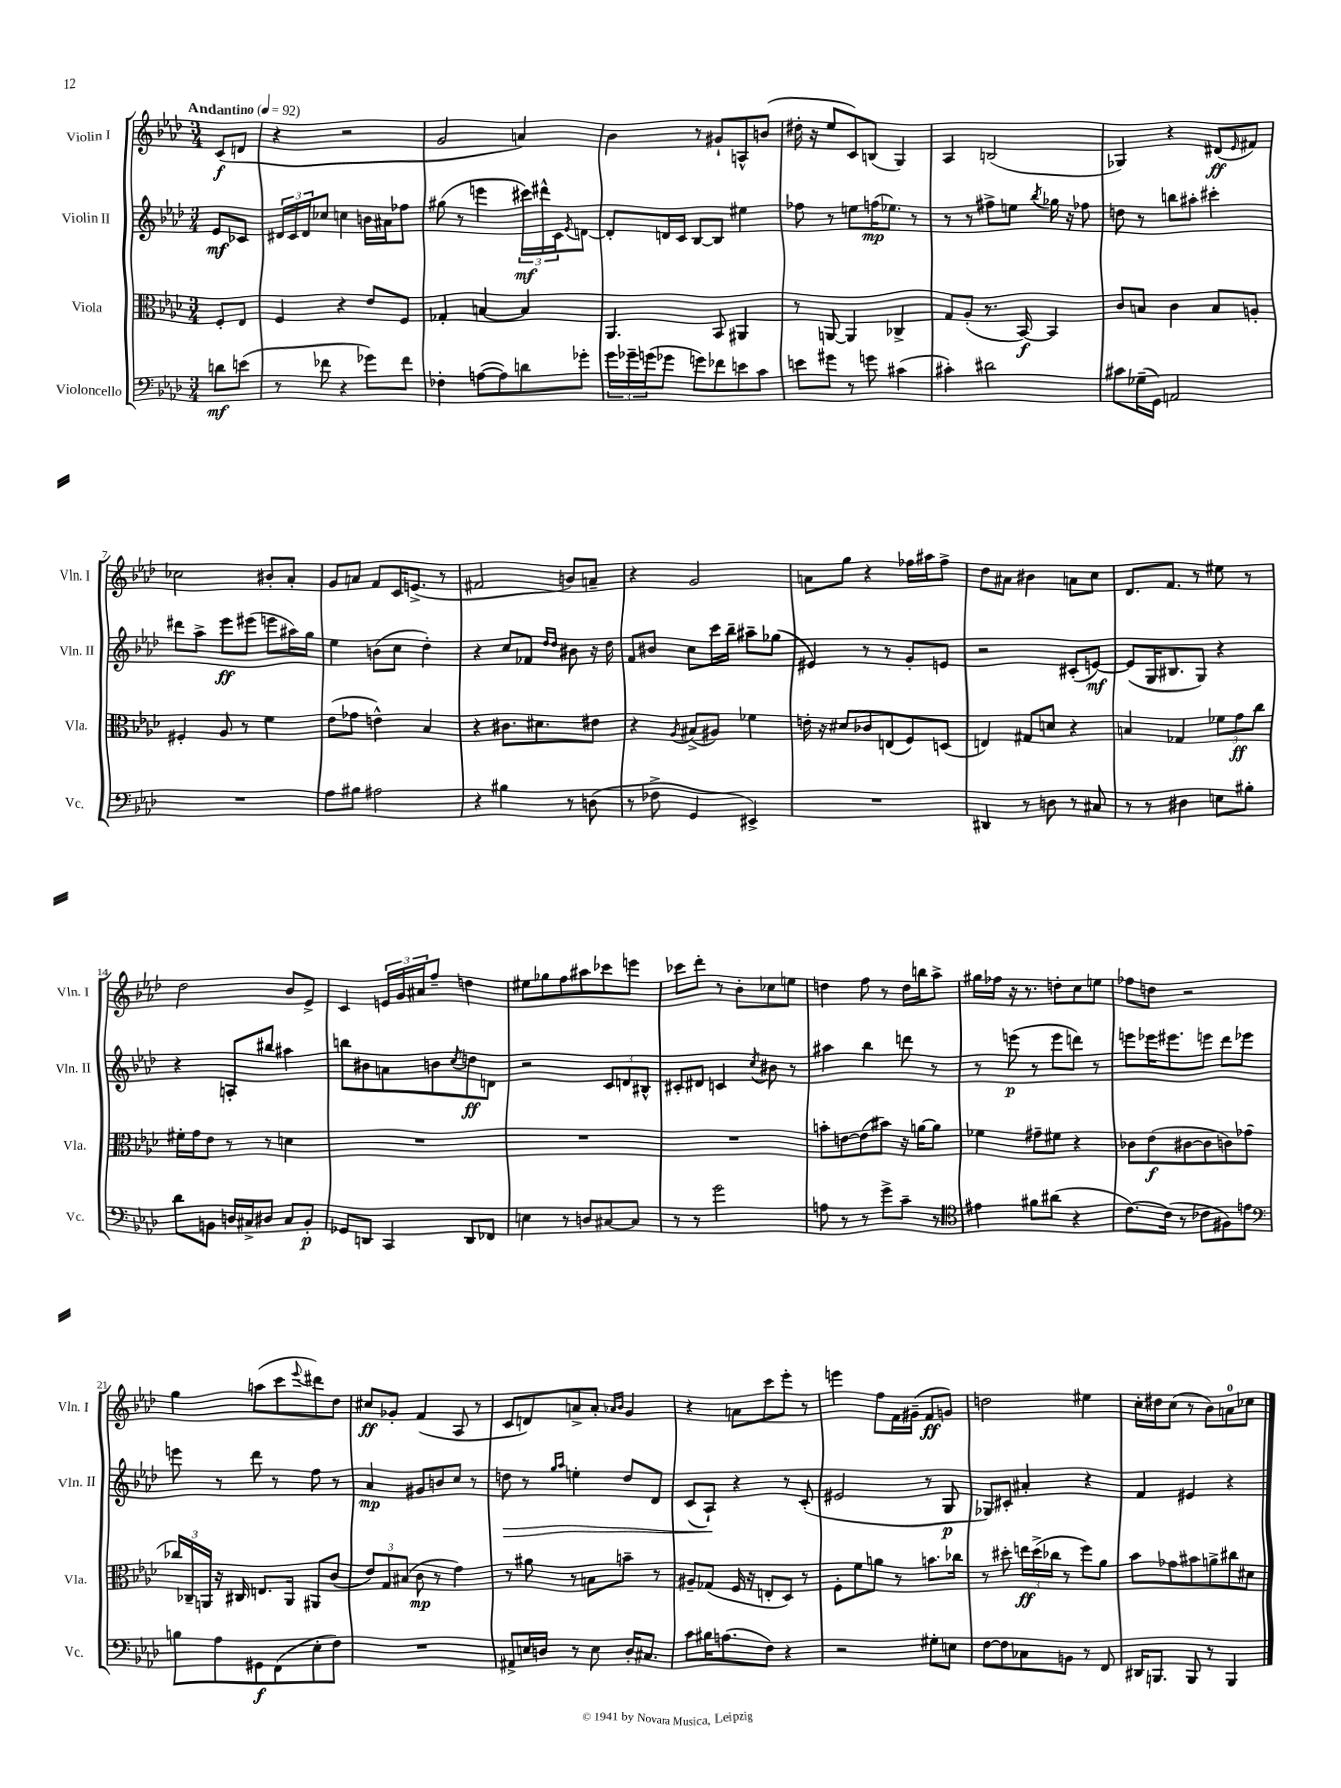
<<
\new StaffGroup <<
\new Staff = "s0" \with { instrumentName = "Violin I" shortInstrumentName = "Vln. I" } {
    \clef treble \key aes \major \numericTimeSignature \time 3/4 \partial 4 \tempo "Andantino" 4 = 92
    c'8\f( d'8 |
    r4 r2 |
    g'2 a'4) |
    bes'4 r8 gis'8-! a8-^ b'8( |
    dis''16-. r16 ees''8 c'8) b8( g4) |
    aes4 b2( |
    ges4) r4 dis'8\ff( \grace { ees'16 } fis'8) |
    ces''2 bis'8-. aes'8-. |
    g'8 a'8 f'8 c'16 e'8.->( r8 |
    fis'2 b'8) a'8-- |
    r4 g'2 |
    a'8 g''8 r4 fes''16 ais''16 fes''8-> |
    des''8 ais'8 bis'4 a'8 c''8 |
    des'8. f'8. r8 eis''8 r8 |
    des''2 bes'8 ees'8-> |
    c'4 \tuplet 3/2 { e'16 g'16 ais'16 } f''8-- d''4 |
    eis''8 ges''8 f''8 ais''8 ces'''8 e'''8 |
    ces'''8 des'''8-. r8 bes'8-. ces''8 e''8 |
    d''4 f''8 r8 d''16 b''16 aes''8-> |
    gis''16 fes''16 r16 r8. d''8-. c''8 e''8 |
    fes''8 d''8 r2 |
    g''4 a''8( c'''8 \appoggiatura { ees'''8 } dis'''8) des''8 |
    cis''8\ff ges'8-. f'4( aes8 r8 |
    c'8 d'8) a'8-> a'8-. \grace { aes'16 bes'16 } g'4 |
    r4 a'8 c'''8 ees'''8-. r8 |
    e'''4 f''8 f'16 gis'16--( f'8\ff g'8) |
    d''2 eis''4 |
    c''16-. dis''16 c''8( r8 bes'8) a'8-0 ces''8 \bar "|." |
}
\new Staff = "s1" \with { instrumentName = "Violin II" shortInstrumentName = "Vln. II" } {
    \clef treble \key aes \major \numericTimeSignature \time 3/4 \partial 4
    ees'8\mf ces'8 |
    \tuplet 3/2 { dis'16 c'16 dis'16 } ces''8 c''4 b'16 ais'16 fes''8 |
    gis''8( r8 e'''4 \tuplet 3/2 { cis'''16\mf) dis'''16-^ c'16 } \acciaccatura { ees'8 } d'8~ |
    d'8-. d'16 c'16 bes8~ bes8 eis''4 |
    fes''8 r8 e''8 f''16\mp( ees''8.) r8 |
    r8 r8 fis''8-> e''8 \acciaccatura { bes''8 } ges''16 r16 fes''8 |
    d''8 r8 b''8 ais''8-. cis'''4-. |
    dis'''8 aes''8-> ees'''8\ff eis'''8( e'''8 ais''16) g''16 |
    ees''4 b'8( c''8 des''4-.) |
    r4 c''8 fes'8 \grace { des''16 des''16 } bis'8 r16 des''16 |
    f'8 bis'8 c''8 c'''16 bes''16-- ais''8-- ges''8( |
    eis'4) r8 r8 g'8-. e'8 |
    r2 cis'8-.( e'8~\mf) |
    e'8( g16 bis8. g8) r4 |
    r4 a8-. bis''8 ais''4 |
    b''8 bis'8 a'8 b'8 \acciaccatura { c''8 } d''8\ff d'8 |
    r2 \tuplet 3/2 { c'8 d'8 bis8-^ } |
    cis'8-. dis'8 c'4 \acciaccatura { c''8 } bis'8 r8 |
    ais''4 bes''4 d'''8 r8 |
    r8 e'''8\p( r8 e'''8 d'''8) r8 |
    e'''8 ees'''16 eis'''8. e'''8 des'''8 ees'''8 |
    e'''8 r8 des'''8 r8 f''8 r8 |
    aes'4\mp gis'8 b'8 c''8 r8 |
    d''8\> r8 \grace { g''16 aes''16 } e''4-. d''8 des'8 |
    c'8( aes8-!\!) r4 r8 c'8-.( |
    eis'2 r8 g8\p |
    ges8) cis'8-. ais'4-. r4 |
    f'4 eis'4 r4 \bar "|." |
}
\new Staff = "s2" \with { instrumentName = "Viola" shortInstrumentName = "Vla." } {
    \clef alto \key aes \major \numericTimeSignature \time 3/4 \partial 4
    f8-. ees8 |
    f4 r4 ees'8 f8 |
    ges4-. b4~ b4 |
    aes,4. bes,8 ais,4 |
    r8 a,8~ a,4 ces4-> |
    g8 aes8-.( r8. bes,16~\f) bes,4 |
    c'8 b8 c'4 b8 a8-. |
    fis4-. aes8 r8 f'4 |
    ees'8( ges'8 e'4-^) bes4 |
    r4 cis'8. dis'8. eis'8 |
    r4 \acciaccatura { aes8 } bis8->( ais8) fes'4 |
    e'16-. r16 dis'8 ces'8 e8( f8) d8( |
    e4) gis8 d'8 r4 |
    b4 ges4 \tuplet 3/2 { fes'8 g'8\ff c''8 } |
    fis'16-. g'16 ees'8 r8 r8 d'4 |
    R2. |
    R2. |
    R2. |
    b'8-. e'8~ e'8( bis'8) r16 a'16~ a'8 |
    fes'4 gis'8-- fis'8 r4 |
    ces'8 ees'8\f( cis'8~ cis'8 c'8) ges'8( |
    \tuplet 3/2 { ces''16) ces16-- a,16 } r16 cis16 e8. a,16 ais,8 c'8( |
    \tuplet 3/2 { ees'8) g8 bis8( } c'8\mp r8 g'4) |
    r8 ais'8 r8 b8 b'8-- r8 |
    ais8-- ges8( f16 r16 e8-. des8) r8 |
    f8-. f'8 a'8 r8 b'8. ces''16 |
    r8 dis''8-. \tuplet 3/2 { e''16\ff dis''16->( ces''16 } r8 f''8) aes'8 |
    bes'8 ges'8 bis'8 a'8-> cis''8 dis'8 \bar "|." |
}
\new Staff = "s3" \with { instrumentName = "Violoncello" shortInstrumentName = "Vc." } {
    \clef bass \key aes \major \numericTimeSignature \time 3/4 \partial 4
    d'8\mf e'8( |
    r8 fes'8 r4 ges'8) fes'8 |
    fes4-. a8~( a8) d'8 ges'8-. |
    \tuplet 3/2 { g'16 ges'16-- g'16( } ges'8 g'8) fes'8 e'8 c'8 |
    e'8 gis'8 r8 g'8 cis'4( |
    cis'4-.) dis'2 |
    cis'8 ges16--( g,16) a,2 |
    R2. |
    aes8 bis8 ais2 |
    r4 bis4 r8 d8( |
    r8 fes8-> g,4 eis,4->) |
    R2. |
    dis,4 r8 d8 r8 cis8 |
    r8 r8 dis4 e8 bis8-. |
    des'8 b,8 d16 cis16-> dis8 cis8 b,8-.\p |
    ges,8 d,8 c,4 d,8 fes,8 |
    e4 r8 d8 cis8~ cis8 |
    r8 r8 g'2 |
    a8 r8 r8 g'8-> c'8-- r8 |
    \clef tenor eis'4 fis'8 ais'8( r4 |
    c'8.~) c'16( r8 ces'8 fis8) e'8 |
    \clef bass b8 aes8 gis,8\f f,8( ees8-. f8) |
    R2. |
    ais,8-> e16 d16 r8 e8 d16-. cis8. |
    c'8 bis16 a8.( f8) r4 |
    r2 gis8-. e8 |
    f8~ f8 ces8 b,8 r8 f,8 |
    dis,16 b,,8. b,,8 r8 b,,4 \bar "|." |
}
>>
>>
